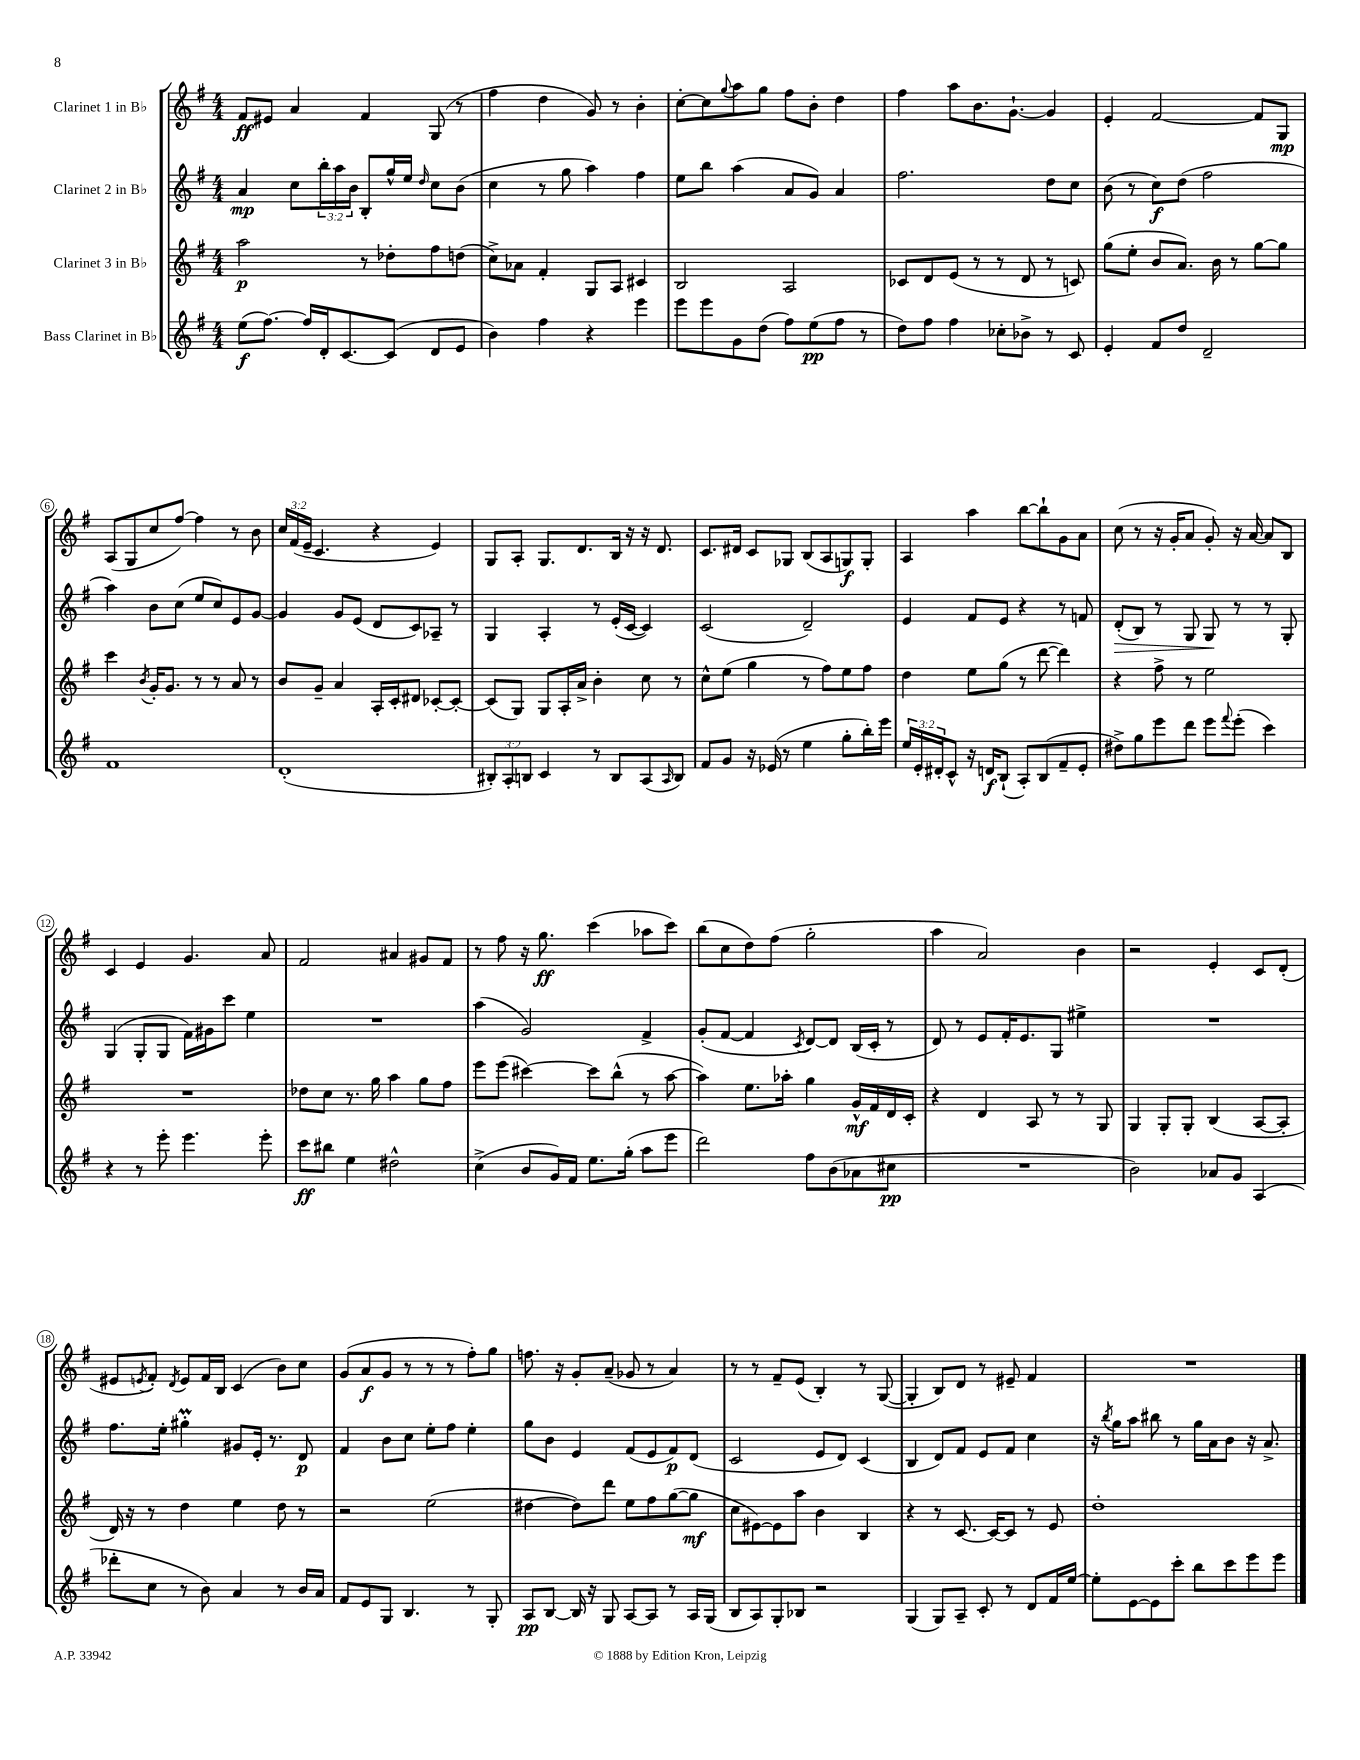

**kern	**kern	**kern	**kern
*staff4	*staff3	*staff2	*staff1
*clefG2	*clefG2	*clefG2	*clefG2
*k[f#]	*k[f#]	*k[f#]	*k[f#]
*M4/4	*M4/4	*M4/4	*M4/4
(8ee	2aa	4a	8f#
[8.ff#)	.	.	8e#
.	.	8cc	4a
16ff#]	.	.	.
16d'	.	24bb'	.
.	.	24aa	.
[8.c	.	.	.
.	.	24b	.
.	8r	8B'	4f#
(8c]	8dd-'	16gg^^	.
.	.	16ee	.
.	.	16qqdd	.
8d	8ff#	8cc	(8G
8e	(8dd	(8b	8r
=	=	=	=
4b)	8cc^)	4cc	4ff#
.	8a-	.	.
4ff#	4f#'	8r	4dd
.	.	8gg	.
4r	8G	4aa)	8g)
.	8A	.	8r
4eee	4c#	4ff#	4b'
=	=	=	=
8eee	2B	8ee	[8cc'
8eee	.	8bb	8cc]
.	.	.	8qqgg
8g	.	(4aa	8aa
(8dd	.	.	8gg
8ff#)	2A	8a	8ff#
(8ee	.	8g)	8b'
8ff#	.	4a	4dd
8r	.	.	.
=	=	=	=
8dd)	8c-	2.ff#	4ff#
8ff#	8d	.	.
4ff#	(8e	.	8aa
.	8r	.	8.b
8cc-'	8r	.	.
.	.	.	[8.g`
8b-^	8d	.	.
8r	8r	8dd	4g]
8c	8c)	8cc	.
=	=	=	=
4e'	(8gg	(8b	4e'
.	8ee'	8r	.
8f#	8b	8cc)	[2f#
8dd	8.a)	(8dd	.
2d~	.	2ff#	.
.	16b	.	.
.	8r	.	.
.	[8gg	.	8f#]
.	8gg]	.	8G
=	=	=	=
1f#	4ccc	4aa)	(8A
.	.	.	8G
.	8qb	.	.
.	16g'	8b	8cc
.	8.g	.	.
.	.	(8cc	[8ff#)
.	8r	8ee	4ff#]
.	8r	8cc)	.
.	8a	8e	8r
.	8r	[8g	8b
=	=	=	=
(1d'	8b	4g]	24cc
.	.	.	(24f#
.	.	.	24e~
.	8g~	.	4.c
.	4a	8g	.
.	.	(8e	.
.	16A'	8d	4r
.	16c'	.	.
.	8d#	8c)	.
.	[8c-'	8A-~	4e)
.	8c-'_	8r	.
=	=	=	=
12B#')	(8c-]	4G	8G
12A'	.	.	.
.	8G)	.	8A'
12B	.	.	.
4c	8G	4A'	8.G
.	16A'	.	.
.	16a^	.	8.d
8r	4b'	8r	.
8B	.	(16e'	16B
.	.	[16c	16r
(8A	8cc	4c])	16r
.	.	.	8.d
16qqA	.	.	.
8B)	8r	.	.
=	=	=	=
8f#	8cc^^	(2c	8.c
8g	(8ee	.	.
.	.	.	16d#
16r	4gg	.	8c
(16e-	.	.	.
8r	.	.	8G-
4ee	8r	2d~)	(8B
.	8ff#)	.	8A
8gg'	8ee	.	8G)
16bb')	8ff#	.	8G'
16eee	.	.	.
=	=	=	=
24ee	4dd	4e	4A
24e'	.	.	.
24d#'	.	.	.
8c^^	.	.	.
16r	8ee	8f#	4aa
16d	.	.	.
(8B`	(8gg	8e	.
8A')	8r	4r	[8bb
(8B	[8ddd	.	8bb`]
8f#~	4ddd])	8r	8g
8e'	.	8f	8a
=	=	=	=
8dd#^)	4r	(8d'	(8cc
8gg	.	8B)	8r
8eee	8ff#^	8r	16r
.	.	.	16g'
8ddd	8r	8G	8a
8eee	2ee	8G	8g')
8qqfff#	.	.	.
(8eee'	.	8r	16r
.	.	.	[16a
4ccc)	.	8r	8a]
.	.	8G'	8B
=	=	=	=
4r	1r	(4G	4c
8r	.	8G'	4e
8eee'	.	8G	.
4.eee	.	16f#)	4.g
.	.	16g#	.
.	.	8ccc	.
.	.	4ee	.
8eee'	.	.	8a
=	=	=	=
8ccc	8dd-	1r	2f#
8bb#	8cc	.	.
4ee	8.r	.	.
.	16gg	.	.
2dd#^^	4aa	.	4a#
.	8gg	.	8g#
.	8ff#	.	8f#
=	=	=	=
(4cc^	8eee	(4aa	8r
.	(8eee	.	8ff#
8b	[4ccc#)	2g)	16r
.	.	.	8.gg
16g)	.	.	.
16f#	.	.	.
8.ee	8ccc#]	.	(4ccc
.	(8bb^^	.	.
(16gg'	.	.	.
8aa	8r	4f#^	8aa-
8eee	[8aa	.	8ccc)
=	=	=	=
2ddd)	4aa])	(8g'	(8bb
.	.	[8f#	8cc
.	8.ee	4f#]	8dd)
.	.	.	(8ff#
.	16aa-'	.	.
.	.	8qc	.
8ff#	4gg	[8d)	2gg'
(8b	.	8d]	.
8a-	16g^^	(16B	.
.	16f#	16c'	.
8cc#	16d	8r	.
.	16c'	.	.
=	=	=	=
1r	4r	8d)	4aa
.	.	8r	.
.	4d	8e	2a)
.	.	16f#'	.
.	.	8.e	.
.	8A	.	.
.	8r	8G	.
.	8r	4ee#^	4b
.	8G	.	.
=	=	=	=
2b)	4G	1r	2r
.	8G'	.	.
.	8G'	.	.
8a-	(4B	.	4e'
8g	.	.	.
(4A	[8A	.	8c
.	8A']	.	(8d'
=	=	=	=
8ddd-'	16d)	8.ff#	8e#
.	16r	.	.
.	.	.	8qe
8cc	8r	.	8f#')
.	.	16ee'	.
.	.	.	8qd
8r	4dd	4gg#'	8e
8b)	.	.	16f#
.	.	.	16B
4a	4ee	8g#	(4c
.	.	16e'	.
.	.	8.r	.
8r	8dd	.	8b)
16b	8r	8d	8cc
16a	.	.	.
=	=	=	=
8f#	2r	4f#	(8g
8e	.	.	8a
8G	.	8b	8g
4.B	.	8cc	8r
.	(2ee	8ee'	8r
.	.	8ff#	8r
8r	.	4ee'	8ff#')
8G'	.	.	8gg
=	=	=	=
8A	[4dd#	8gg	8.ff
[8B	.	8b	.
.	.	.	16r
16B]	8dd#])	4e	8g'
16r	.	.	.
8G	8ddd	.	(8a~
[8A	8ee	(8f#	8g-
8A]	8ff#	8e	8r
8r	([8gg	8f#)	4a)
16A	8gg]	(8d	.
(16G	.	.	.
=	=	=	=
8B	8cc	2c	8r
8A)	[8e#)	.	8r
8G'	8e#]	.	8f#~
8B-	8aa	.	(8e
2r	4b	8e	4B')
.	.	8d)	.
.	4B	(4c	8r
.	.	.	([8G
=	=	=	=
(4G	4r	4B	4G']
8G)	8r	8d)	8B)
8A~	[8.c	8f#	8d
8c'	.	8e	8r
.	16c_	.	.
8r	8c]	8f#	8e#~
8d	8r	4cc	4f#
16f#	8e	.	.
[16ee	.	.	.
=	=	=	=
8ee']	1dd'	16r	1r
.	.	8qbb	.
.	.	16gg	.
[8e	.	8aa	.
8e]	.	8bb#	.
8ccc'	.	8r	.
8bb	.	16gg	.
.	.	16a	.
8ccc	.	8b	.
8eee	.	16r	.
.	.	8.a^	.
8eee	.	.	.
==	==	==	==
*-	*-	*-	*-
